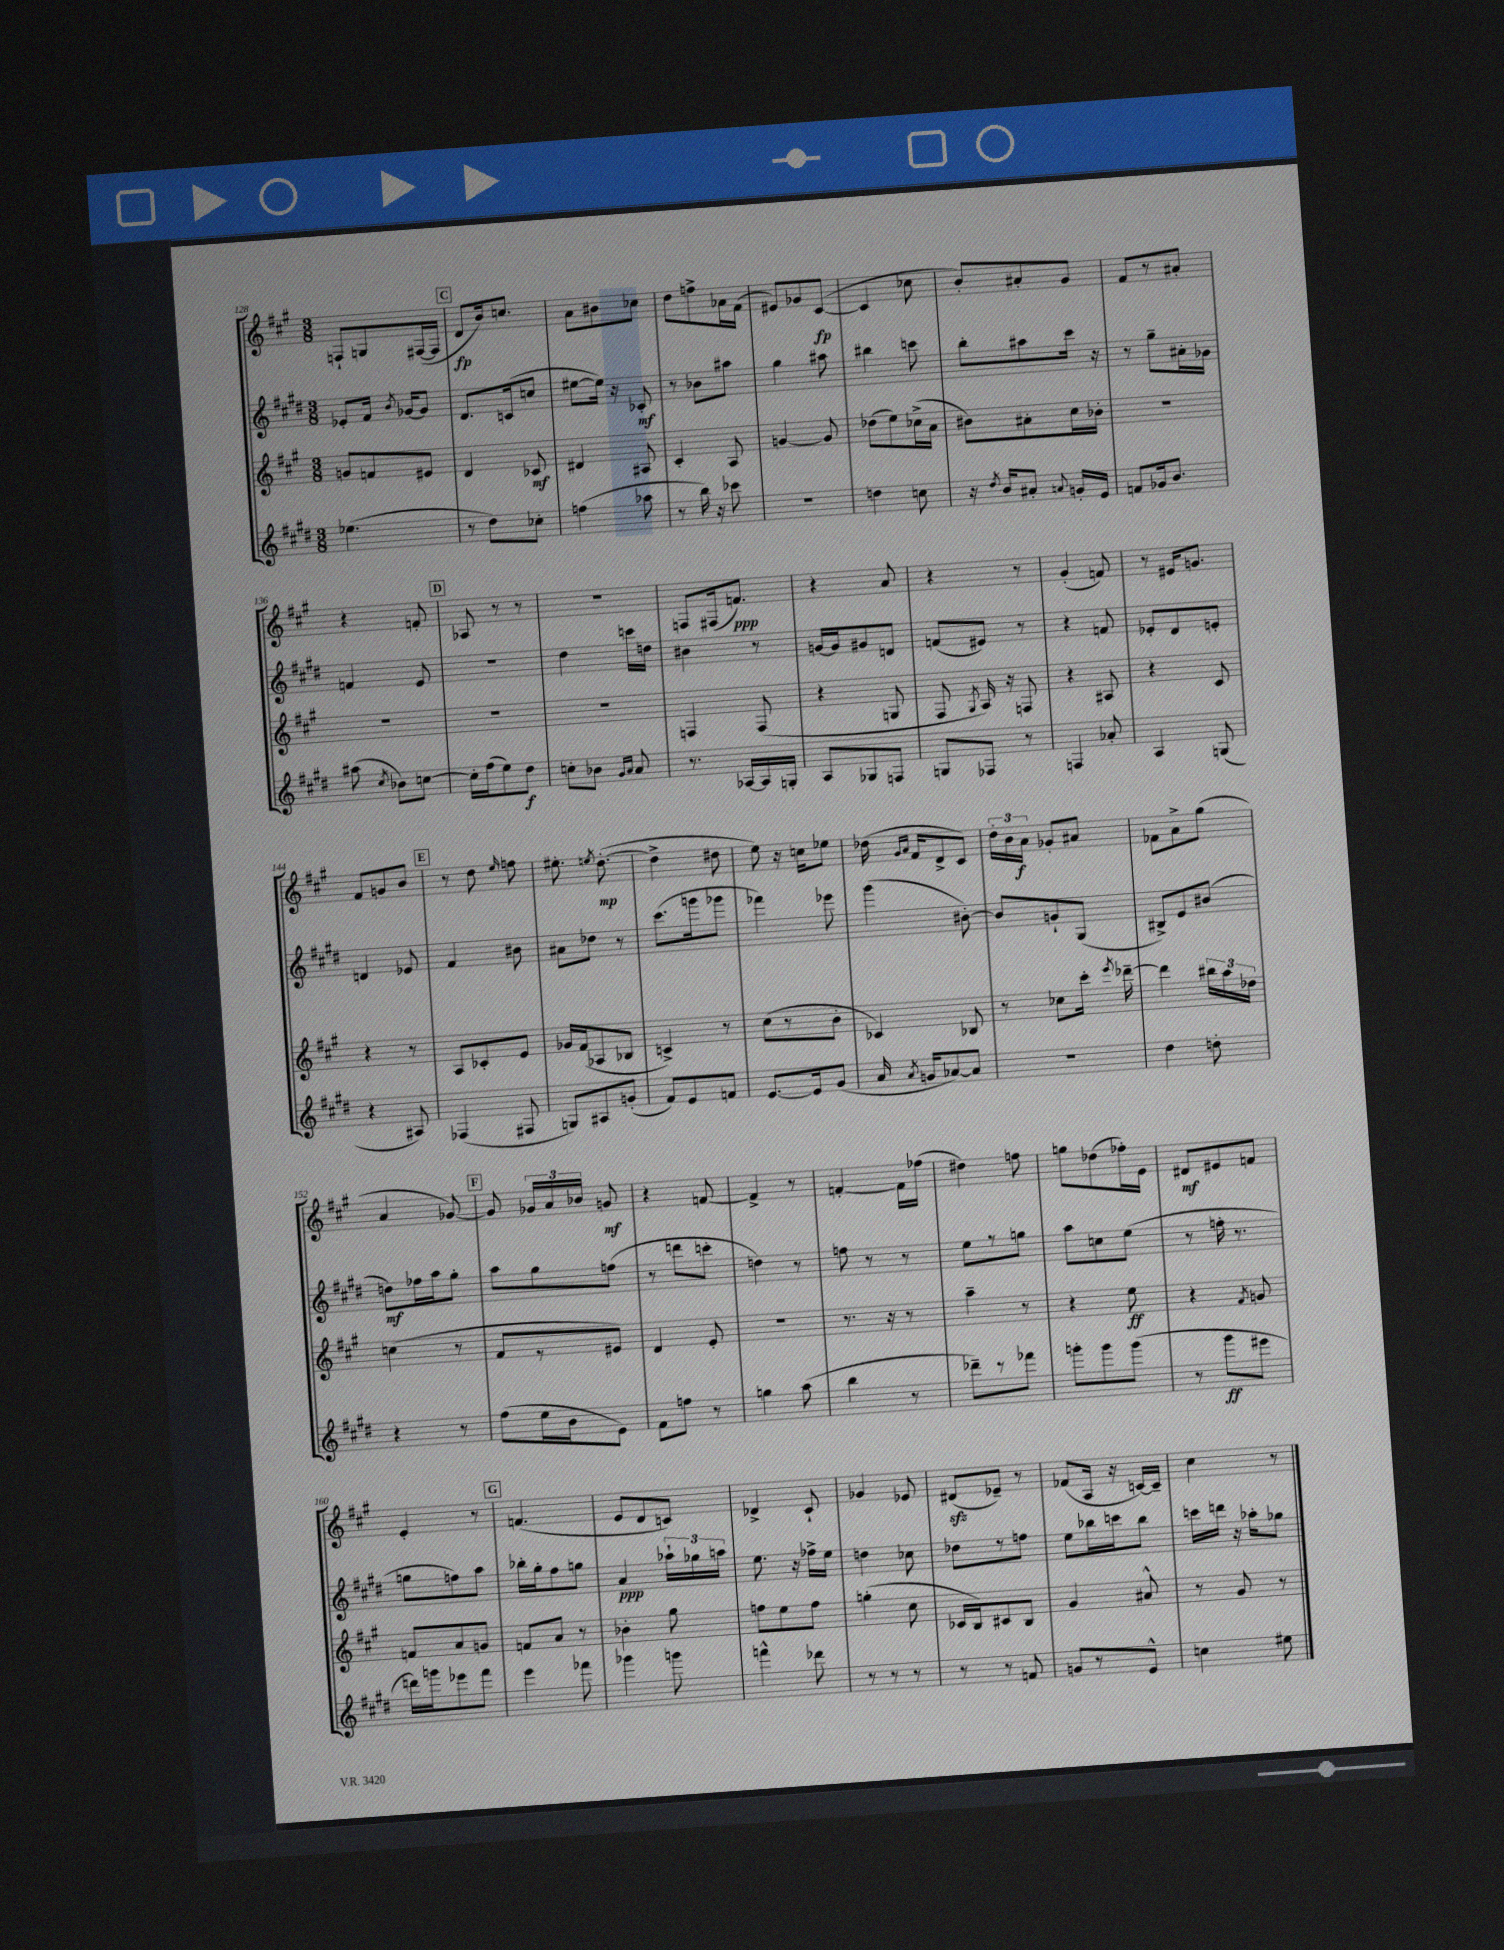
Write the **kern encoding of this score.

**kern	**dynam	**kern	**dynam	**kern	**dynam	**kern	**dynam
*part4	*part4	*part3	*part3	*part2	*part2	*part1	*part1
*staff4	*staff4	*staff3	*staff3	*staff2	*staff2	*staff1	*staff1
*clefG2	*	*clefG2	*	*clefG2	*	*clefG2	*
*k[f#c#g#d#]	*	*k[f#c#g#]	*	*k[f#c#g#d#]	*	*k[f#c#g#]	*
*M3/8	*	*M3/8	*	*M3/8	*	*M3/8	*
=128	=128	=128	=128	=128	=128	=128	=128
(4.ee-X\	.	8gn/L	.	8e-X'/L	.	8Fn`/L	.
.	.	8fn/	.	16f#/Jk	.	8Gn/	.
.	.	.	.	8qb/	.	.	.
.	.	.	.	[16g-X/KL	.	.	.
.	.	8e#X/J	.	8g-/J]	.	([16F#X/L	.
.	.	.	.	.	.	16F#/JJ]	.
!!LO:REH:place=s1:t=C
=129	=129	=129	=129	=129	=129	=129	=129
8r	.	4d/	.	8.d#/L	.	8d/L	fp
8dd#\L)	.	.	.	.	.	16b/k)	.
.	.	.	.	(16cn/k	.	8.ccn/J	.
8cc-X'\J	.	8c-X/	mf	8ccn/J	.	.	.
=130	=130	=130	=130	=130	=130	=130	=130
(4ffn\	.	4d#X/	.	[8ee#X\L	.	8a\L	.
.	.	.	.	16ee#\Jk])	.	8b#X\	.
.	.	.	.	16r	.	.	.
8aa-X\	.	8A#X/	.	8c-X'/	mf	8cc-X\J	.
=131	=131	=131	=131	=131	=131	=131	=131
8r	.	4c#'/	.	8r	.	8dd\L	.
16bb\)	.	.	.	8b-X\L	.	8ffn^\	.
16r	.	.	.	.	.	.	.
8ccc-X\	.	8A/	.	8aa#X\J	.	16a-X\L	.
.	.	.	.	.	.	(16f#\JJ	.
=132	=132	=132	=132	=132	=132	=132	=132
4.r	.	[4gn/	.	4gg#\	.	8e#X/L)	.
.	.	.	.	.	.	8g-X/	.
.	.	8g/]	.	8aa#X\	.	([8c#/J	fp
=133	=133	=133	=133	=133	=133	=133	=133
4ddn\	.	(8dd-X\L	.	4bb#X\	.	4c#/]	.
.	.	8ee\)	.	.	.	.	.
8ccn\	.	(16cc-X^\L	.	8cccn\	.	8cc-X\	.
.	.	16a\JJ	.	.	.	.	.
=134	=134	=134	=134	=134	=134	=134	=134
16r	.	8b#X\L)	.	8bb'\L	.	8b'/L)	.
8qdd#/	.	.	.	.	.	.	.
16b/KL	.	.	.	.	.	.	.
8a#X'/J	.	8a#X'\	.	8aa#X\	.	8a#X'/	.
8qqan/	.	.	.	.	.	.	.
16gn'/LL	.	16cc#\L	.	16ccc#\Jk	.	8g#/J	.
16e/JJ	.	16b-X'\JJ	.	16r	.	.	.
=135	=135	=135	=135	=135	=135	=135	=135
8fn/L	.	4.r	.	8r	.	8f#/L	.
16g-X/k	.	.	.	8gg#~\L	.	8r	.
8.b/J	.	.	.	.	.	.	.
.	.	.	.	16a#X'\L	.	8a#X'/J	.
.	.	.	.	16g-X\JJ	.	.	.
!!LO:LB:g=z
=136	=136	=136	=136	=136	=136	=136	=136
(8aa#X\	.	4.r	.	4fn/	.	4r	.
8qcc#/	.	.	.	.	.	.	.
8b-X\L)	.	.	.	.	.	.	.
[8ccn\J	.	.	.	8e/	.	8fn'/	.
!!LO:REH:place=s1:t=D
=137	=137	=137	=137	=137	=137	=137	=137
16cc'\LL]	.	4.r	.	4.r	.	8A-X/	.
(16ff#\J	.	.	.	.	.	.	.
8ee\)	.	.	.	.	.	8r	.
8dd#\J	f	.	.	.	.	8r	.
=138	=138	=138	=138	=138	=138	=138	=138
8ccn'\L	.	4.r	.	4dd#\	.	4.r	.
8b-X\J	.	.	.	.	.	.	.
16qqg#/LL	.	.	.	.	.	.	.
16qqa/JJ	.	.	.	.	.	.	.
8a/	.	.	.	16cccn\LL	.	.	.
.	.	.	.	16ddn\JJ	.	.	.
=139	=139	=139	=139	=139	=139	=139	=139
8.r	.	4Fn/	.	4b#X\	.	8Fn/L	.
.	.	.	.	.	.	(16F#X/k	.
[16A-X/LL	.	.	.	.	.	8.fn/J)	ppp
16A-/]	.	(8F/	.	8r	.	.	.
16Gn'/JJ	.	.	.	.	.	.	.
=140	=140	=140	=140	=140	=140	=140	=140
8A/L	.	4r	.	[16gn/LL	.	4r	.
.	.	.	.	16g/J]	.	.	.
8G-X/	.	.	.	8g#X/	.	.	.
8Fn/J	.	8Gn/	.	8dn/J	.	8a/	.
=141	=141	=141	=141	=141	=141	=141	=141
8Gn/L	.	8F#/	.	(8fn/L	.	4r	.
.	.	8qG#/	.	.	.	.	.
8F-X/J	.	16A/)	.	8e#X/J)	.	.	.
.	.	16r	.	.	.	.	.
8r	.	8Fn/	.	8r	.	8r	.
=142	=142	=142	=142	=142	=142	=142	=142
4Fn/	.	4r	.	4r	.	(4g#'/	.
8a-X'/	.	8A#X/	.	8fn/	.	8fn/)	.
=143	=143	=143	=143	=143	=143	=143	=143
4A/	.	4r	.	8e-X'/L	.	8r	.
.	.	.	.	8d#/	.	16e#X/KL	.
.	.	.	.	.	.	8.gn/J	.
(8Gn/	.	8c#/	.	8en'/J	.	.	.
!!LO:LB:g=z
=144	=144	=144	=144	=144	=144	=144	=144
4r	.	4r	.	4dn/	.	8f#/L	.
.	.	.	.	.	.	8gn/	.
8A#X/)	.	8r	.	8e-X/	.	8b/J	.
!!LO:REH:place=s1:t=E
=145	=145	=145	=145	=145	=145	=145	=145
(4F-X/	.	8A/L	.	4f#/	.	8r	.
.	.	8c-X'/	.	.	.	8dd\	.
.	.	.	.	.	.	16qqee/	.
8F#X/	.	8e/J	.	8b#X\	.	8ffn\	.
=146	=146	=146	=146	=146	=146	=146	=146
8Gn/L)	.	16g-X/LL	.	8a#X\L	.	8.ee#X'\	.
.	.	(16f#/J	.	.	.	.	.
8A#X/	.	8A-X/	.	8dd-X\J	.	.	.
.	.	.	.	.	.	8qeen/	.
.	.	.	.	.	.	([8.dd'\	mp
(8gn'/J	.	8B-X/J	.	8r	.	.	.
=147	=147	=147	=147	=147	=147	=147	=147
8f#/L)	.	4cn^/)	.	(8.ccc#\L	.	4dd^\]	.
8e/	.	.	.	.	.	.	.
.	.	.	.	16gggn\k	.	.	.
8fn/J	.	8r	.	8ggg-X\J	.	8dd#X\	.
=148	=148	=148	=148	=148	=148	=148	=148
[8.e/L	.	(8cc#\L	.	4fff-X\)	.	8ee\)	.
.	.	8r	.	.	.	16r	.
16e/k]	.	.	.	.	.	16ccn\KL	.
(8g#/J	.	8b'\J	.	8eee-X\	.	8ee-X\J	.
=149	=149	=149	=149	=149	=149	=149	=149
16a/	.	4c-X/)	.	(4ggg#\	.	(16dd-X\	.
.	.	.	.	.	.	16qqg#/LL	.
8qa/	.	.	.	.	.	16qqa/JJ	.
16gn/KL	.	.	.	.	.	16f#/KL	.
[8a-X/)	.	.	.	.	.	8d^/	.
8a-/J]	.	8B-X/	.	[8b#X'\)	.	8c#/J)	.
=150	=150	=150	=150	=150	=150	=150	=150
4.r	.	8r	.	8b#/L]	.	24dd'\LL	.
.	.	.	.	.	.	24b\	.
.	.	.	.	.	.	24a\JJ	f
.	.	8cc-X\L	.	8gn`/	.	8g-X'/L	.
.	.	16ccc#'\Jk	.	(8G#/J	.	8a#X/J	.
.	.	8qeee/	.	.	.	.	.
.	.	[16ddd-X~\	.	.	.	.	.
=151	=151	=151	=151	=151	=151	=151	=151
4dd#\	.	4ddd-\]	.	8B#X^/L)	.	8f-X\L	.
.	.	.	.	8e/	.	8a^\	.
8ddn'\	.	24bb#X\LL	.	(8b#X/J	.	(8gg#\J	.
.	.	24aa\	.	.	.	.	.
.	.	24dd-X\JJ	.	.	.	.	.
!!LO:LB:g=z
=152	=152	=152	=152	=152	=152	=152	=152
4r	.	(4ccn\	.	8ddn\L)	mf	4a/	.
.	.	.	.	16ff-X\L	.	.	.
.	.	.	.	16aa\J	.	.	.
8r	.	8r	.	8gg#'\J	.	[8g-X/)	.
!!LO:REH:place=s1:t=F
=153	=153	=153	=153	=153	=153	=153	=153
(8ff#\L	.	8f#/L	.	8aa\L	.	8g-/]	.
16ee\L	.	8r	.	8gg#\	.	24g-X/LL	.
.	.	.	.	.	.	24a/	.
16b\J	.	.	.	.	.	.	.
.	.	.	.	.	.	24b-X/JJ	.
8e\J)	.	8e#X/J)	.	(8ffn\J	.	8gn/	mf
=154	=154	=154	=154	=154	=154	=154	=154
8f#\L	.	4d/	.	8r	.	4r	.
8ffn\J	.	.	.	8dddn\L	.	.	.
8r	.	8e'/	.	8cccn'\J	.	[8fn/	.
=155	=155	=155	=155	=155	=155	=155	=155
4ggn\	.	4.r	.	4ddn\)	.	4f^/]	.
(8aa\	.	.	.	8r	.	8r	.
=156	=156	=156	=156	=156	=156	=156	=156
4bb\	.	8.r	.	8ffn\	.	[4fn'/	.
.	.	.	.	8r	.	.	.
.	.	16r	.	.	.	.	.
8r	.	8r	.	8r	.	16f\LL]	.
.	.	.	.	.	.	(16ff-X\JJ	.
=157	=157	=157	=157	=157	=157	=157	=157
8ddd-X~\L)	.	4aa~\	.	8ee\L	.	4dd#X\)	.
8r	.	.	.	8r	.	.	.
8fff-X\J	.	8r	.	8ggn\J	.	8ffn\	.
=158	=158	=158	=158	=158	=158	=158	=158
8gggn'\L	.	4r	.	8aa\L	.	8ggn\L	.
8ggg\	.	.	.	8ccn\	.	(8dd-X\	.
(8ggg\J	.	8ee\	ff	(8ee\J	.	16ff-X'\L)	.
.	.	.	.	.	.	16e\JJ	.
=159	=159	=159	=159	=159	=159	=159	=159
8r	.	4r	.	8r	.	8d#X/L	mf
8ggg#\L	ff	.	.	16ffn'\	.	8e#X/	.
.	.	.	.	8.r	.	.	.
.	.	8qf#/	.	.	.	.	.
8eee#X\J	.	8gn/	.	.	.	8fn/J	.
!!LO:LB:g=z
=160	=160	=160	=160	=160	=160	=160	=160
16dddn\LL)	.	8fn/L	.	8ggn\L	.	4e'/	.
16gggn\J	.	.	.	.	.	.	.
8eee-X\	.	8a/	.	8ffn\)	.	.	.
8fff#\J	.	8gn/J	.	8aa\J	.	8r	.
!!LO:REH:place=s1:t=G
=161	=161	=161	=161	=161	=161	=161	=161
4eee\	.	8fn/L	.	16bb-X'\LL	.	(4.fn/	.
.	.	.	.	16gg#'\J	.	.	.
.	.	8a/J	.	8ff#\	.	.	.
8fff-X\	.	8r	.	8ggn\J	.	.	.
=162	=162	=162	=162	=162	=162	=162	=162
4ggg-X\	.	4b-X'\	.	4a/	ppp	8e/L	.
.	.	.	.	.	.	8d/	.
8gggn\	.	8gg#\	.	24aa-X`\LL	.	8cn/J)	.
.	.	.	.	24gg-X\	.	.	.
.	.	.	.	24aan\JJ	.	.	.
=163	=163	=163	=163	=163	=163	=163	=163
4fffn^^\	.	8ffn\L	.	8.ee\	.	4d-X^/	.
.	.	8ee\	.	.	.	.	.
.	.	.	.	16r	.	.	.
8ddd-X\	.	8ff\J	.	16ff-X^\LL	.	8c#`/	.
.	.	.	.	16ee\JJ	.	.	.
=164	=164	=164	=164	=164	=164	=164	=164
8r	.	(4ggn'\	.	4ddn\	.	4g-X/	.
8r	.	.	.	.	.	.	.
8r	.	8cc#\	.	8cc-X\	.	8e-X/	.
=165	=165	=165	=165	=165	=165	=165	=165
8r	.	16c-X/LL	.	8dd-X\L	.	(8d#Xzz/L	.
.	.	16B/J)	.	.	.	.	.
8r	.	8c#X/	.	8r	.	8e-X~/J)	.
8fn/	.	8B/J	.	8ffn\J	.	8r	.
=166	=166	=166	=166	=166	=166	=166	=166
8gn/L	.	4g#/	.	8ee\L	.	(8f-X/L	.
8r	.	.	.	16bb-X\L	.	16A/Jk	.
.	.	.	.	16cccn\J	.	16r	.
8e^^/J	.	8a#X^^/	.	8bb-\J	.	[16cn/LL)	.
.	.	.	.	.	.	16c~/JJ]	.
=167	=167	=167	=167	=167	=167	=167	=167
4ccn\	.	8r	.	16cccn\LL	.	4cc#\	.
.	.	.	.	16dddn\JJ	.	.	.
.	.	8g#/	.	16r	.	.	.
.	.	.	.	16aa-X'\KL	.	.	.
8ee#X\	.	8r	.	8gg-X\J	.	8r	.
==	==	==	==	==	==	==	==
*-	*-	*-	*-	*-	*-	*-	*-
